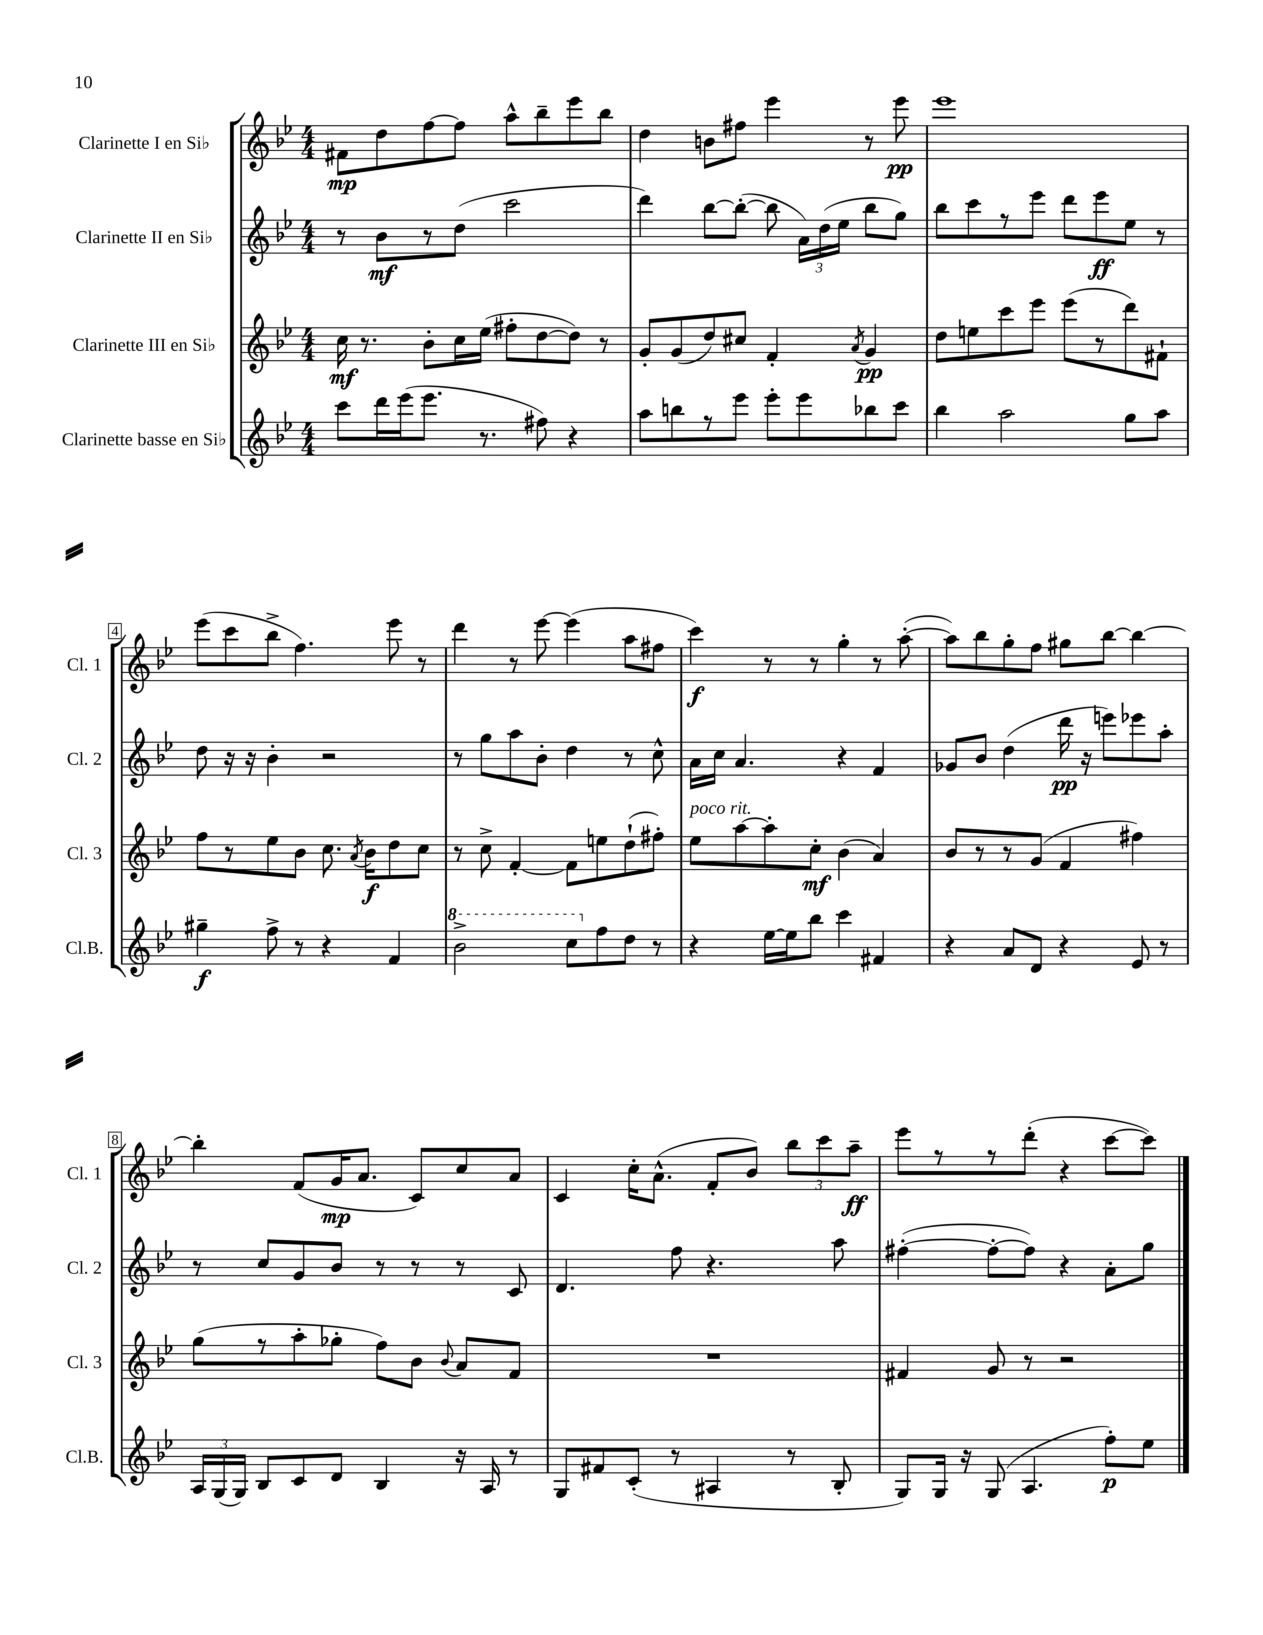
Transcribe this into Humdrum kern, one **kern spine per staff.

**kern	**dynam	**kern	**dynam	**kern	**dynam	**kern	**dynam
*part4	*part4	*part3	*part3	*part2	*part2	*part1	*part1
*staff4	*staff4	*staff3	*staff3	*staff2	*staff2	*staff1	*staff1
*I"Clarinette basse en Si♭	*	*I"Clarinette III en Si♭	*	*I"Clarinette II en Si♭	*	*I"Clarinette I en Si♭	*
*I'Cl.B.	*	*I'Cl. 3	*	*I'Cl. 2	*	*I'Cl. 1	*
*clefG2	*	*clefG2	*	*clefG2	*	*clefG2	*
*k[b-e-]	*	*k[b-e-]	*	*k[b-e-]	*	*k[b-e-]	*
*M4/4	*	*M4/4	*	*M4/4	*	*M4/4	*
=1	=1	=1	=1	=1	=1	=1	=1
8ccc\L	.	16cc\	mf	8r	.	8f#X\L	mp
.	.	8.r	.	.	.	.	.
16ddd\L	.	.	.	8b-\L	mf	8dd\	.
(16eee-\J	.	.	.	.	.	.	.
8.eee-\J	.	8b-'\L	.	8r	.	[8ff\	.
.	.	16cc\L	.	(8dd\J	.	8ff\J]	.
8.r	.	(16ee-\JJ	.	.	.	.	.
.	.	8ff#X'\L	.	2ccc\	.	8aa^^\L	.
8ff#X\)	.	[8dd\	.	.	.	8bb-~\	.
4r	.	8dd\J])	.	.	.	8eee-\	.
.	.	8r	.	.	.	8bb-\J	.
=2	=2	=2	=2	=2	=2	=2	=2
8aa\L	.	8g'/L	.	4ddd\)	.	4dd\	.
8bbn\	.	(8g/	.	.	.	.	.
8r	.	8dd/)	.	[8bb-\L	.	8bn\L	.
8eee-\J	.	8cc#X/J	.	(8bb-'\J_	.	8ff#X\J	.
8eee-'\L	.	4f'/	.	8bb-\]	.	4eee-\	.
8eee-\	.	.	.	24a\LL)	.	.	.
.	.	.	.	(24dd\	.	.	.
.	.	.	.	24ee-\JJ	.	.	.
.	.	8qa/	.	.	.	.	.
8bb-X\	.	4g/	pp	8bb-\L	.	8r	.
8ccc\J	.	.	.	8gg\J)	.	8eee-\	pp
=3	=3	=3	=3	=3	=3	=3	=3
4bb-\	.	8dd\L	.	8bb-\L	.	1eee-	.
.	.	8een\	.	8ccc\	.	.	.
2aa\	.	8ccc\	.	8r	.	.	.
.	.	8eee-\J	.	8eee-\J	.	.	.
.	.	(8eee-\L	.	8ddd\L	.	.	.
.	.	8r	.	8eee-\	ff	.	.
8gg\L	.	8ddd\)	.	8ee-\J	.	.	.
8aa\J	.	8f#X`\J	.	8r	.	.	.
!!LO:LB:g=z
=4	=4	=4	=4	=4	=4	=4	=4
4gg#X~\	f	8ff\L	.	8dd\	.	(8eee-\L	.
.	.	8r	.	16r	.	8ccc\	.
.	.	.	.	16r	.	.	.
8ff^\	.	8ee-\	.	4b-'\	.	8bb-^\J	.
8r	.	8b-\J	.	.	.	4.ff\)	.
4r	.	8.cc\	.	2r	.	.	.
.	.	8qa/	.	.	.	.	.
.	.	16b-\KL	f	.	.	.	.
4f/	.	8dd\	.	.	.	8eee-\	.
.	.	8cc\J	.	.	.	8r	.
=5	=5	=5	=5	=5	=5	=5	=5
*8va	*	*	*	*	*	*	*
2bb-^\	.	8r	.	8r	.	4ddd\	.
.	.	8cc^\	.	8gg\L	.	.	.
.	.	[4f'/	.	8aa\	.	8r	.
.	.	.	.	8b-'\J	.	[8eee-\	.
8ccc\L	.	8f\L]	.	4dd\	.	(4eee-\]	.
*X8va	*	*	*	*	*	*	*
8ff\	.	8een\	.	.	.	.	.
8dd\J	.	(8dd`\	.	8r	.	8aa\L	.
8r	.	8ff#X'\J)	.	8cc^^\	.	8ff#X\J	.
=6	=6	=6	=6	=6	=6	=6	=6
!	!	!LO:TX:a:i:t=poco rit.	!	!	!	!	!
4r	.	8ee-\L	.	16a\LL	.	4ccc\)	f
.	.	.	.	16cc\JJ	.	.	.
.	.	[8aa\	.	4.a/	.	.	.
[16ee-\LL	.	8aa'\]	.	.	.	8r	.
16ee-\J]	.	.	.	.	.	.	.
8bb-\J	.	8cc'\J	mf	.	.	8r	.
4ccc\	.	(4b-\	.	4r	.	4gg'\	.
4f#X/	.	4a/)	.	4f/	.	8r	.
.	.	.	.	.	.	([8aa'\	.
=7	=7	=7	=7	=7	=7	=7	=7
4r	.	8b-/L	.	8g-X/L	.	8aa\L])	.
.	.	8r	.	8b-/J	.	8bb-\	.
8a/L	.	8r	.	(4dd\	.	8gg'\	.
8d/J	.	(8g/J	.	.	.	8ff\J	.
4r	.	4f/	.	16ddd\	pp	8gg#X\L	.
.	.	.	.	16r	.	.	.
.	.	.	.	8eeen\L)	.	[8bb-\J	.
8e-/	.	4ff#X\)	.	8eee-X\	.	4bb-\_	.
8r	.	.	.	8aa'\J	.	.	.
!!LO:LB:g=z
=8	=8	=8	=8	=8	=8	=8	=8
24A/LL	.	(8gg\L	.	8r	.	4bb-'\]	.
(24G/	.	.	.	.	.	.	.
24G/JJ)	.	.	.	.	.	.	.
8B-/L	.	8r	.	8cc/L	.	.	.
8c/	.	8aa'\	.	8g/	.	(8f/L	.
8d/J	.	8gg-X'\J	.	8b-/J	.	16g/K	mp
.	.	.	.	.	.	8.a/J	.
4B-/	.	8ff\L)	.	8r	.	.	.
.	.	8b-\J	.	8r	.	8c/L)	.
.	.	8qqb-/	.	.	.	.	.
16r	.	8a/L	.	8r	.	8cc/	.
16A/	.	.	.	.	.	.	.
8r	.	8f/J	.	8c/	.	8a/J	.
=9	=9	=9	=9	=9	=9	=9	=9
8G/L	.	1r	.	4.d/	.	4c/	.
8f#X/	.	.	.	.	.	.	.
(8c'/J	.	.	.	.	.	16cc'\KL	.
.	.	.	.	.	.	(8.a^^\J	.
8r	.	.	.	8ff\	.	.	.
4A#X/	.	.	.	4.r	.	8f'/L	.
.	.	.	.	.	.	8b-/J)	.
8r	.	.	.	.	.	12bb-\L	.
.	.	.	.	.	.	12ccc\	.
8B-'/	.	.	.	8aa\	.	.	.
.	.	.	.	.	.	12aa~\J	ff
=10	=10	=10	=10	=10	=10	=10	=10
8G/L)	.	4f#X/	.	([4ff#X'\	.	8eee-\L	.
16G/Jk	.	.	.	.	.	8r	.
16r	.	.	.	.	.	.	.
(8G/	.	8g/	.	8ff#'\L_	.	8r	.
4.A/	.	8r	.	8ff#\J])	.	(8ddd'\J	.
.	.	2r	.	4r	.	4r	.
8ff'\L)	p	.	.	8a'\L	.	[8ccc\L	.
8ee-\J	.	.	.	8gg\J	.	8ccc\J])	.
==	==	==	==	==	==	==	==
*-	*-	*-	*-	*-	*-	*-	*-
